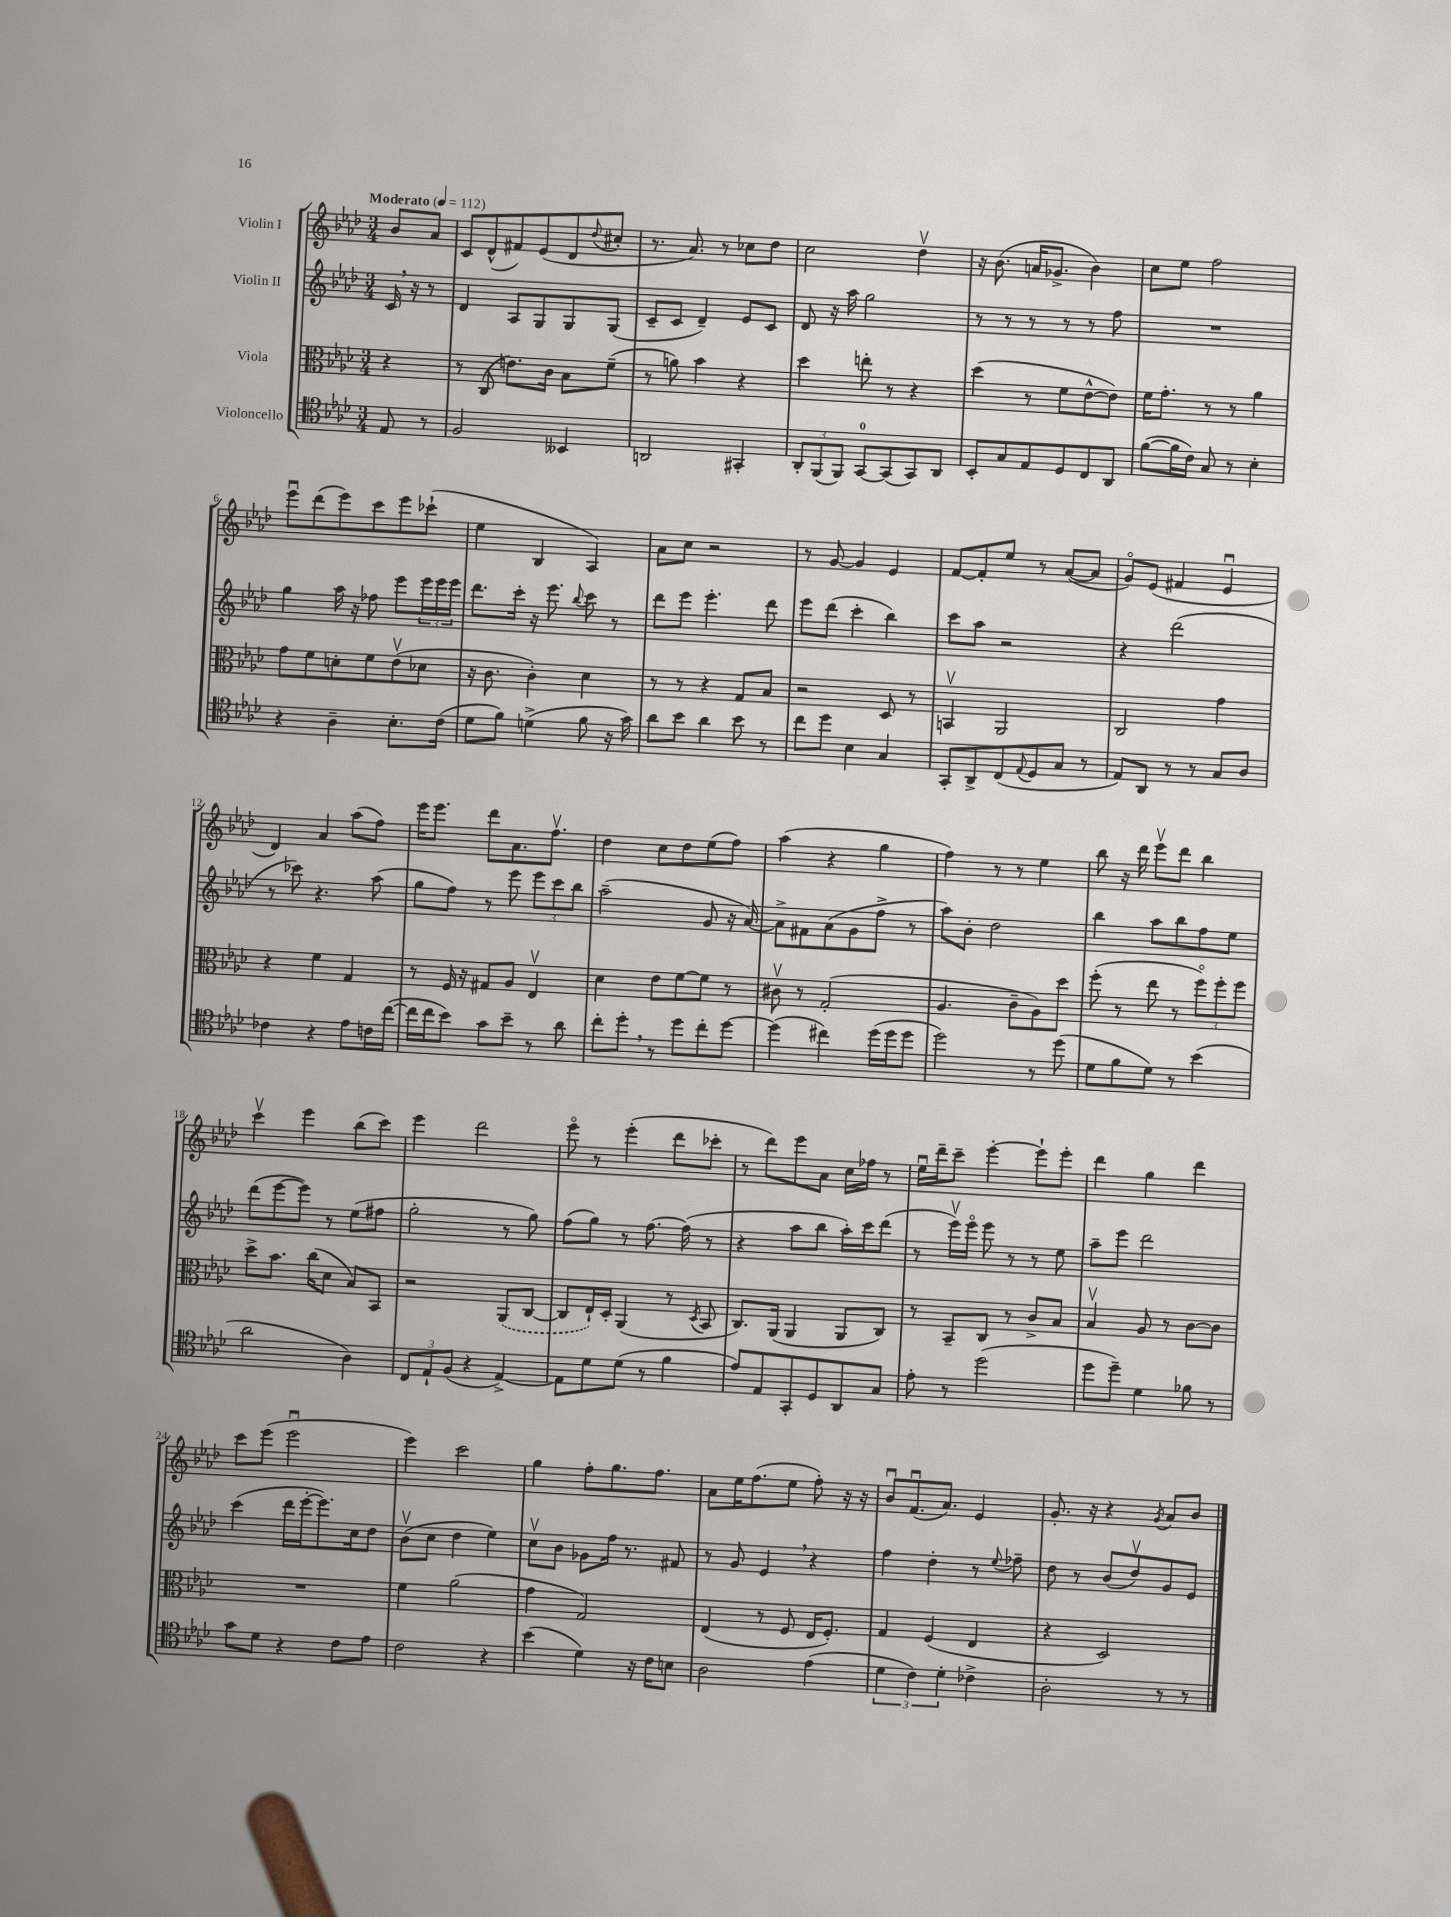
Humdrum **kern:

**kern	**kern	**kern	**kern
*staff4	*staff3	*staff2	*staff1
*clefC4	*clefC3	*clefG2	*clefG2
*k[b-e-a-d-]	*k[b-e-a-d-]	*k[b-e-a-d-]	*k[b-e-a-d-]
*M3/4	*M3/4	*M3/4	*M3/4
*MM112	*MM112	*MM112	*MM112
8E-	4r	16c	8b-
.	.	16r	.
8r	.	8r	8a-
=	=	=	=
2F	8r	4d-	8c
.	(8C	.	(8d-^^
.	8.e)	8A-	8f#)
.	.	8G	(8e-
.	16c	.	.
4BB--	8B-	8G	8d-
.	.	.	8qqdd-
.	(8f~	(8G	8cc#'
=	=	=	=
2AA	8r	8c~	8.r
.	8a)	8c	.
.	.	.	8.a-)
.	4b-	4d-~)	.
.	.	.	8r
4GG#'	4r	8e-	8cc-
.	.	8c	8dd-
=	=	=	=
12AA-'	4dd-	8d-	2cc
(12FF	.	.	.
.	.	16r	.
12FF)	.	.	.
.	.	16aa-	.
[8GG	8ee'	2gg	.
(8GG]	8r	.	.
8GG)	4r	.	4dd-v
8AA-	.	.	.
=	=	=	=
8BB-'	(4dd-	8r	16r
.	.	.	(8.b-
8G	.	8r	.
8E-	8r	8r	16a
.	.	.	8.g-^
8D-	8f	8r	.
8C	[8e-^^	8r	4b-)
8AA-	8e-])	8ff	.
=	=	=	=
([8f	16f	2.r	8cc
.	8.g'	.	.
16f]	.	.	8ee-
16c)	.	.	.
8G	8r	.	2ff
8r	8r	.	.
4B-'	4a-	.	.
=	=	=	=
4r	8g	4gg	8eee-u
.	8f	.	(8ddd-
4A-~	8d'	16aa-	8eee-)
.	.	16r	.
.	8f	8ff-	8ccc
8.B-'	(8e-v	8eee-	8eee-
.	8d-	24eee-	(8ccc-`
.	.	24eee-	.
(16c	.	.	.
.	.	24eee-	.
=	=	=	=
8d-	16r	8.ddd-	4ee-
.	8.c	.	.
8f)	.	.	.
.	.	16ccc'	.
(4d^	4c')	16r	4B-
.	.	8.eee-	.
.	.	8qqbb-	.
8f	4d-	8ccc	4A-)
16r	.	8r	.
16g)	.	.	.
=	=	=	=
8a-	8r	8ddd-	8a-
8b-	8r	8eee-	8cc
4a-	4r	4.eee-'	2r
8b-	8G	.	.
8r	8B-	8ddd-	.
=	=	=	=
8cc	2r	8eee-	8r
8dd-	.	(8ddd-	[8g
4B-	.	4ccc'	4g]
4G	8D-	4bb-)	4e-
.	8r	.	.
=	=	=	=
8GG'	4BBv	8ccc	[8f
8AA-^	.	8aa-	8f']
(8C	2AA-	2r	8ee-
8qqE-	.	.	.
8D-	.	.	8r
8G	.	.	([8a-
8r	.	.	8a-]
=	=	=	=
8E-)	2C	4r	8go)
8AA-	.	.	(8e-
8r	.	(2ddd-	4f#
8r	.	.	.
8G	4g	.	4e-u
8A-	.	.	.
=	=	=	=
4c-	4r	8r	4d-)
.	.	8ccc-)	.
4r	4f	4.r	4a-
8e-	4G	.	(8aa-
16c	.	(8aa-	8ff)
([16cc	.	.	.
=	=	=	=
16cc]	8r	8gg	16eee-
16cc	.	.	8.eee-
8b-)	16F	8ff)	.
.	16r	.	.
8g	8G#	8r	8ddd-
8b-~	8A-	8eee-	8.a-
8r	4E-v	12eee-	.
.	.	.	8.ffv
.	.	12ccc	.
8a-	.	.	.
.	.	12bb-	.
=	=	=	=
8cc'	4d-	(2aa-~	4dd-
8dd-'	.	.	.
8r	8e-	.	8cc
8dd-	[8f	.	8dd-
8cc'	8f]	8g	(8ee-
[8dd-	8r	16r	8ff)
.	.	[16a-)	.
=	=	=	=
(4dd-]	8c#v	8a-^]	(4aa-
.	8r	8f#	.
4cc#)	(2G'	(8a-	4r
.	.	8g	.
(16dd-	.	8ff^	4gg
16dd-	.	.	.
8dd-	.	8r	.
=	=	=	=
2dd-)	4.A-	8aa-)	4ff)
.	.	8b-'	.
.	.	2dd-	8r
.	8c~	.	8r
8r	8A-)	.	4ee-
(8dd-	8dd-	.	.
=	=	=	=
8d-	(8ff'	4bb-	8bb-
8f	8r	.	16r
.	.	.	16ddd-
8d-)	8ee-	8aa-	8eee-v
8r	8r	8bb-	8ddd-
(4b-	12ffo)	8ff	4bb-
.	12ff'	.	.
.	.	8ee-	.
.	12ff	.	.
=	=	=	=
2a-	8dd-^	(8ddd-	4cccv
.	8.b-	[8eee-	.
.	.	8eee-])	4eee-
.	(16cc	.	.
.	8d-	8r	.
4A-)	8B-)	(8ee-	(8bb-
.	8BB-	8ff#	8ccc)
=	=	=	=
12C	2r	2gg'	4eee-
12E-`	.	.	.
(12F	.	.	.
4r	.	.	2ddd-
[4E-^)	(8AA-	8r	.
.	[8C	8gg)	.
=	=	=	=
8E-]	8C]	(8ff	8eee-o
8d-	16E-`)	8gg)	8r
.	16D-'	.	.
(8d-	(4AA-	8r	(4eee-'
8r	.	[8.ff	.
4f	8r	.	8ddd-
.	.	(16ff]	.
.	8qD-	.	.
.	8BB-	8r	8ccc-'
=	=	=	=
8e-)	8.C)	4r	8r
8E-	.	.	8ddd-)
.	(16AA-	.	.
8GG'	4AA-	8aa-	8eee-
8D-	.	8bb-	8a-
8AA-	8AA-	16aa-')	16cc
.	.	16ccc	16ff-
8G	8C)	(8ddd-	8r
=	=	=	=
8e-'	8r	8r	16ee-u
.	.	.	16ddd-~
8r	8BB-~	16eee-v)	8ccc~
.	.	16eee-o	.
(2dd-	8C	8eee-	[4eee-'
.	8r	8r	.
.	8c^	8r	8eee-`]
.	8B-	8ee-	8eee-'
=	=	=	=
8dd-	4B-v	8aa-~	4ddd-
8dd-~)	.	8eee-	.
4d-	8A-	2ddd-	4gg
.	8r	.	.
8f-	[8c	.	4ddd-
8r	8c]	.	.
=	=	=	=
8g	2.r	(4ccc	8ccc
8d-	.	.	(8eee-
4r	.	16ddd-	2eee-u
.	.	[16eee-'	.
.	.	8.eee-])	.
8c	.	.	.
.	.	16cc	.
8e-	.	8dd-	.
=	=	=	=
2c	4f	(8b-v	4eee-)
.	.	8cc	.
.	(2a-	4dd-	2ccc
4r	.	4ee-)	.
=	=	=	=
(4b-	4g	8ccv	4gg
.	.	8b-	.
4d-)	2G)	8g-	8ff'
.	.	16ff	8.gg
.	.	8.r	.
16r	.	.	.
16c	.	.	8.ff
8B	.	8f#	.
=	=	=	=
2A-	(4E-	8r	8a-
.	.	8g	16ee-
.	.	.	(8.ff
.	8r	4e-	.
.	8F	.	8ee-
(4e-	16E-	4r	8ff')
.	8.F')	.	.
.	.	.	16r
.	.	.	16r
=	=	=	=
6d-	4G	4ff	8b-u
.	.	.	(8.fu
6c)	.	.	.
.	(4F	4dd-'	.
.	.	.	8.a-)
6d-'	.	.	.
4c-^	4E-	8r	4e-
.	.	8qqee-	.
.	.	8ff-~	.
=	=	=	=
2A-'	4r	8dd-	8.g'
.	.	8r	.
.	.	.	16r
.	2D-)	(8b-	4r
.	.	8dd-v)	.
.	.	.	8qg
8r	.	8g	8a-
8r	.	8e-	8b-
==	==	==	==
*-	*-	*-	*-
